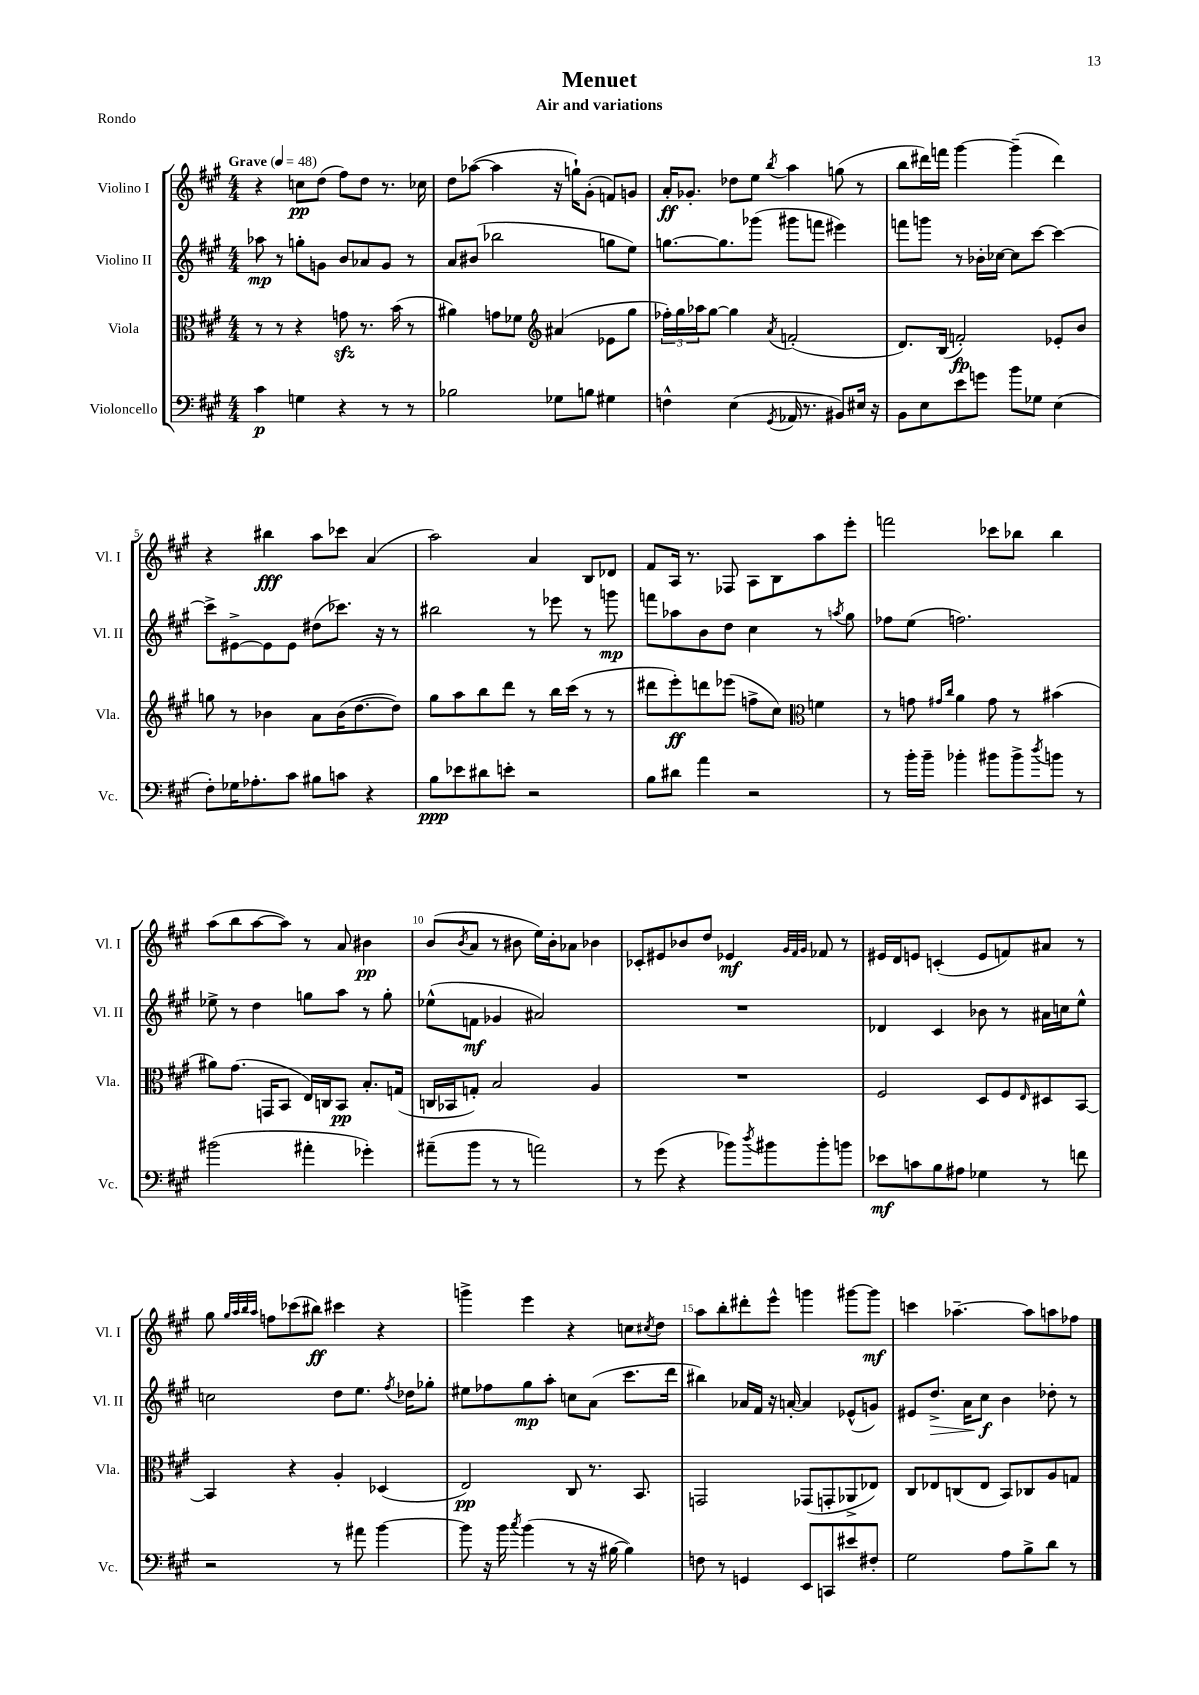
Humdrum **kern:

**kern	**kern	**kern	**kern
*staff4	*staff3	*staff2	*staff1
*clefF4	*clefC3	*clefG2	*clefG2
*k[f#c#g#]	*k[f#c#g#]	*k[f#c#g#]	*k[f#c#g#]
*M4/4	*M4/4	*M4/4	*M4/4
*MM48	*MM48	*MM48	*MM48
4c#	8r	8aa-	4r
.	8r	8r	.
4G	4r	8gg'	8cc
.	.	8g	(8dd
4r	8g	8b	8ff#)
.	8.r	8a-	8dd
8r	.	8g	8.r
.	(16b	.	.
8r	8r	8r	.
.	.	.	16cc-
=	=	=	=
2B-	4a#)	8a	8dd
.	.	(8b#	([8aa-
.	8g	2bb-	4aa-]
.	8f-	.	.
*	*clefG2	*	*
8G-	(4a#	.	16r
.	.	.	16gg`)
8B	.	.	(8g#'
4G#	8e-	8gg	8f)
.	8gg#	8ee)	8g
=	=	=	=
4F^^	24ff-')	[8.gg	16a'
.	24gg#	.	.
.	.	.	8.g-'
.	24aa-	.	.
.	[8gg#	.	.
.	.	8.gg]	.
(4E	4gg#]	.	8dd-
.	.	(8ggg-	8ee
8qGG#	8qa	.	8qbb
16AA-	(2f'	8ggg#	4aa
8.r	.	.	.
.	.	8fff	.
8BB#)	.	4eee#)	(8gg
16E#	.	.	8r
16r	.	.	.
=	=	=	=
8BB	8.d)	8fff	8bb
8E	.	8ggg	16ddd#)
.	(16B	.	16fff
8e	2f')	8r	[4ggg#
8g	.	16b-'	.
.	.	[16cc-	.
8b	.	8cc-]	(4ggg#~]
8G-	.	[8ccc#	.
(4E	8e-'	4ccc#_	4ddd#)
.	8b	.	.
=	=	=	=
8F#')	8gg	8ccc#^]	4r
16G-	8r	[8e#^	.
8.A-'	.	.	.
.	4b-	8e#]	4bb#
8c#	.	8e#	.
8B#	8a	(8dd#	8aa
8c	(16b-	8.ccc-)	8ccc-
.	[8.dd	.	.
4r	.	.	(4a
.	.	16r	.
.	8dd])	8r	.
=	=	=	=
8B	8gg#	2bb#	2aa)
8e-	8aa	.	.
8d#	8bb	.	.
8e'	8ddd	.	.
2r	8r	8r	4a
.	16bb	8eee-	.
.	(16ccc#	.	.
.	8r	8r	8B
.	8r	8ggg	8d-
=	=	=	=
8B	8ddd#	8fff	8f#
8d#	8eee')	8aa-	16A
.	.	.	8.r
4a	8ddd	8b	.
.	(8eee-	8dd	8F-
2r	8ff^	4cc#	8A
.	8cc#)	.	8B
*	*clefC3	*	*
.	4f	8r	8aa
.	.	8qaa	.
.	.	8gg#	8eee'
=	=	=	=
8r	8r	8ff-	2fff
16b'	8g	(8ee	.
16b~	.	.	.
.	16qqg#	.	.
.	16qqcc#	.	.
4b-'	4a	2.ff)	.
8b#	8g#	.	8ccc-
8b#^	8r	.	8bb-
8qdd	.	.	.
8b	(4b#	.	4bb-
8r	.	.	.
=	=	=	=
(2b#	8a#)	8ee-^	(8aa
.	(8.g#	8r	8bb
.	.	4dd	[8aa
.	16GG	.	.
.	8BB	.	8aa])
4a#'	16E)	8gg	8r
.	16C	.	.
.	8BB	8aa	8a
4g-')	8.B'	8r	4b#
.	.	8gg'	.
.	(16G	.	.
=	=	=	=
(8a#~	16C	(8ee-^^	(8b
.	16BB-	.	.
.	.	.	8qb
8b	8G')	8f	8a
8r	2B	4g-	8r
8r	.	.	8b#
2a)	.	2a#)	16ee)
.	.	.	16b#'
.	.	.	8a-
.	4A	.	4b-
=	=	=	=
8r	1r	1r	8c-'
(8g#	.	.	8e#
4r	.	.	8b-
.	.	.	8dd
8b-)	.	.	4e-
8qdd	.	.	.
8b#	.	.	.
.	.	.	32qqg#
.	.	.	32qqf#
.	.	.	32qqg#
8b#'	.	.	8f-
8b	.	.	8r
=	=	=	=
8e-	2F#	4d-	16e#
.	.	.	16d
8c	.	.	8e
8B	.	4c#	(4c'
8A#	.	.	.
4G-	8D	8b-	8e
.	8F#	8r	8f)
.	16qqE	.	.
8r	8D#	16a#	8a#
.	.	16cc	.
8f	[8BB	8ee^^	8r
=	=	=	=
2r	4BB]	2cc	8gg#
.	.	.	32qqgg#
.	.	.	32qqaa
.	.	.	32qqbb
.	.	.	32qqaa
.	.	.	8ff
.	4r	.	(8ccc-
.	.	.	8bb#)
8r	4A'	8dd	4ccc#
8a#	.	8.ee	.
[4b	(4D-	.	4r
.	.	8qff#	.
.	.	16dd-	.
.	.	8gg-'	.
=	=	=	=
8b]	2E)	8ee#	4ggg^
16r	.	8ff-	.
16b	.	.	.
8qcc#	.	.	.
(4b	.	8gg#	4eee
.	.	8aa'	.
8r	8C#	8cc	4r
16r	8.r	(8a	.
[16B#	.	.	.
4B#])	.	8.ccc#	8cc
.	8.BB	.	.
.	.	.	8qcc#
.	.	.	8dd
.	.	16ddd	.
=	=	=	=
8F	2GG	4bb#)	8aa
8r	.	.	8bb'
4GG	.	16a-	8ddd#'
.	.	16f#	.
.	.	16r	8eee^^
.	.	[16a'	.
8EE	(8GG-	4a]	4ggg
8CC	8GG'	.	.
8e#	8AA-^	(8e-^^	[8ggg#
8F#'	8E-)	8g)	8ggg#]
=	=	=	=
2G#	8C#	8e#	4ccc
.	8E-	8.dd^	.
.	(8C	.	[4.aa-~
.	.	16a	.
.	8E-	8cc#	.
8A	8BB)	4b	.
8B^	8C-	.	8aa-]
8d	8A	8dd-'	8aa
8r	8G	8r	8ff-
==	==	==	==
*-	*-	*-	*-
